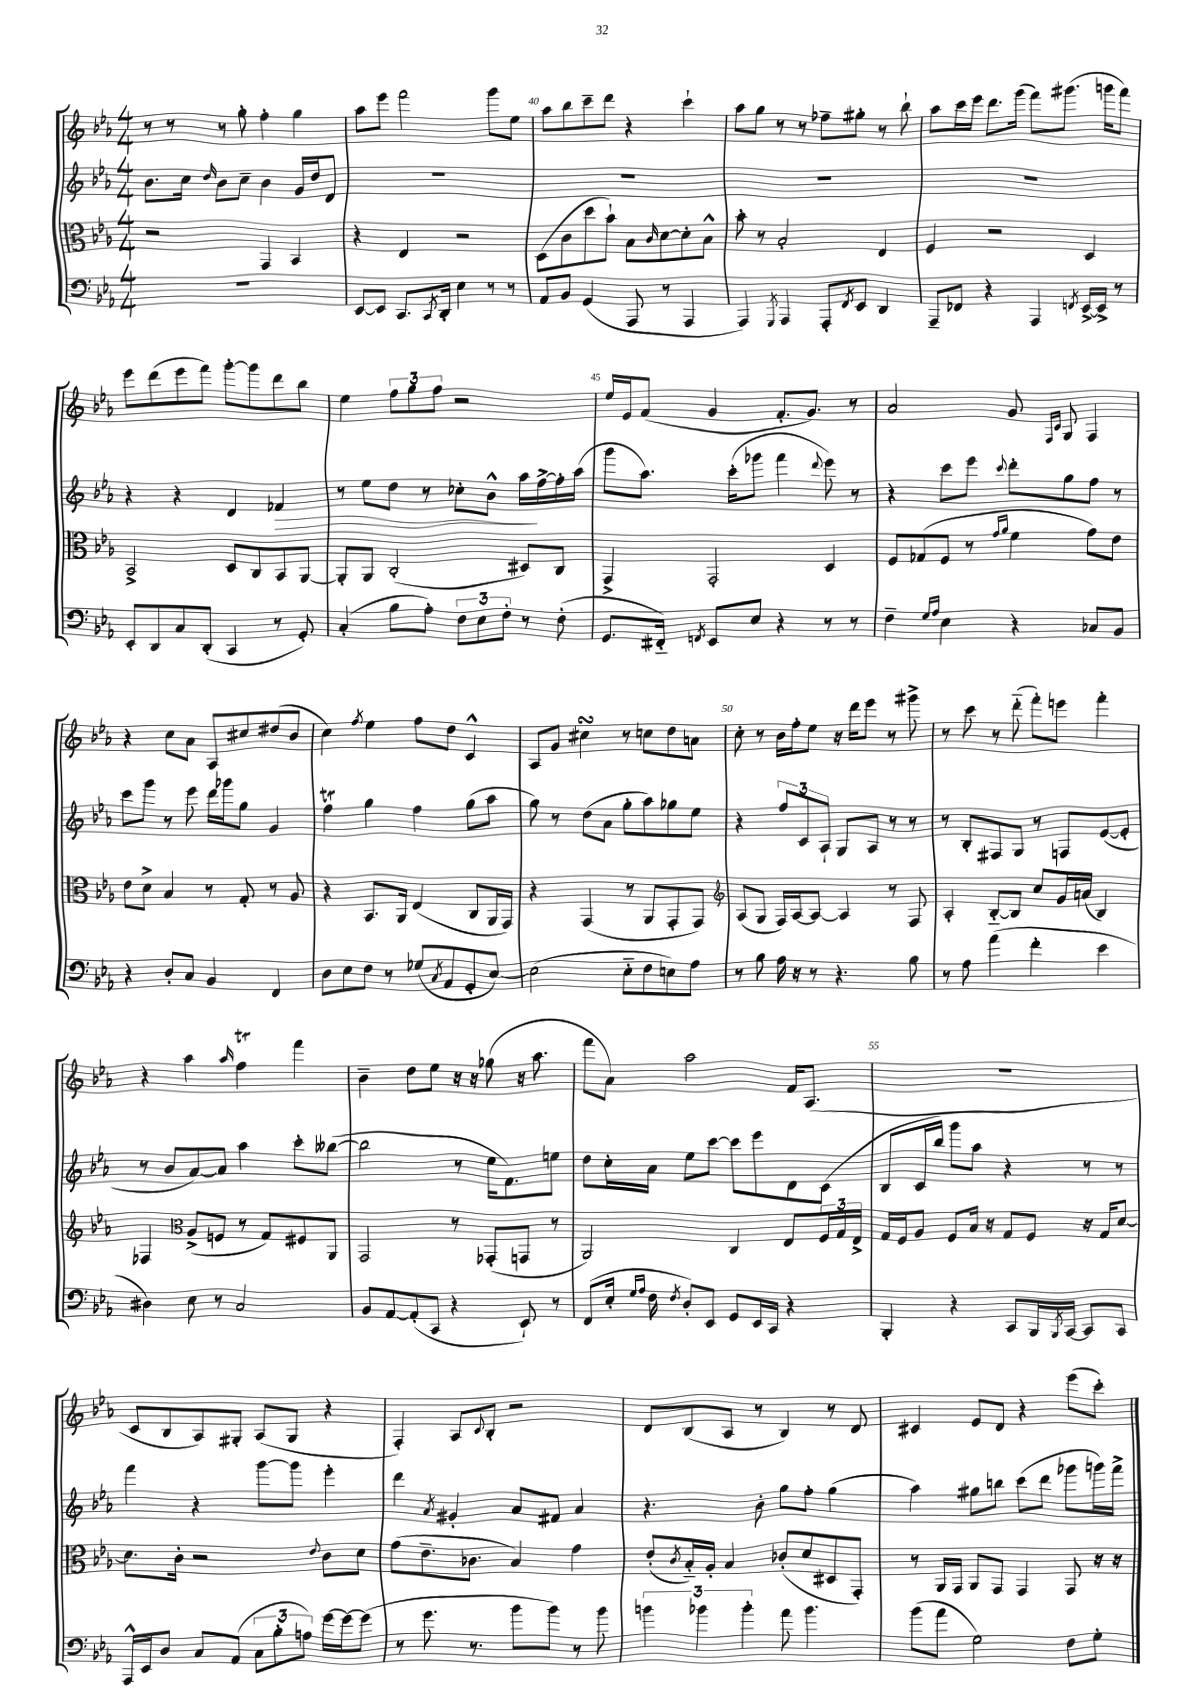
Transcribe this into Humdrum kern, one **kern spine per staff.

**kern	**kern	**kern	**kern
*staff4	*staff3	*staff2	*staff1
*clefF4	*clefC3	*clefG2	*clefG2
*k[b-e-a-]	*k[b-e-a-]	*k[b-e-a-]	*k[b-e-a-]
*M4/4	*M4/4	*M4/4	*M4/4
1r	2r	8.b-	8r
.	.	.	8r
.	.	16cc	.
.	.	16qqdd	.
.	.	8b-	8r
.	.	8cc~	8gg'
.	4GG	4b-	4ff'
.	4BB-	16g	4gg
.	.	16dd	.
.	.	8d	.
=	=	=	=
[8EE-	4r	1r	8aa-
8EE-]	.	.	8eee-
8.CC	4E-	.	2fff
8qCC	.	.	.
16DD'	.	.	.
4E-	2r	.	.
8r	.	.	8ggg
8r	.	.	8ee-
=	=	=	=
8AA-	(8D	1r	8aa-
8BB-	8c	.	8bb-
(4GG	8dd	.	8ccc~
.	8b-`)	.	8ddd
8AAA-	8B-	.	4r
.	16qqc	.	.
8r	[8d	.	.
4AAA-	8d']	.	4ccc`
.	8B-^^	.	.
=	=	=	=
4AAA-)	8b-'	1r	8aa-
.	8r	.	8gg
8qGGG	.	.	.
4AAA-	2B-'	.	8r
.	.	.	8r
8AAA-'	.	.	8ff-~
8qFF	.	.	.
8EE-	.	.	8gg#'
4DD	4E-	.	8r
.	.	.	8bb-`
=	=	=	=
8AAA-~	4F	1r	8aa-
8FF-	.	.	16ccc
.	.	.	16eee-
4r	2r	.	8.ddd
.	.	.	(16ggg
4AAA-	.	.	8fff)
.	.	.	(8.ggg#
8qFF	.	.	.
[16EE-^	4D	.	.
16EE-^]	.	.	16ggg
8r	.	.	8fff)
=	=	=	=
8EE-'	2BB-^	4r	8eee-
8DD	.	.	(8ddd
8C	.	4r	8eee-
(8DD'	.	.	8fff)
4CC	8D	4d	[8ggg'
.	8C	.	8ggg]
8r	8BB-	4f-	8ddd
8GG')	[8AA-	.	8bb-
=	=	=	=
(4C'	8AA-']	8r	4ee-
.	8AA-	8ee-	.
8B-	(2C'	8dd	12ff
.	.	.	12gg
8A-')	.	8r	.
.	.	.	12ff
12F	.	8cc-'	2r
12E-	.	.	.
.	.	8b-^^	.
12F'	.	.	.
8r	8D#)	16aa-	.
.	.	[16ff^	.
(8F'	8C	16ff']	.
.	.	(16aa-	.
=	=	=	=
8.GG	4GG^	8ggg	16ee-
.	.	.	16e-
.	.	8.aa-)	(8f
16FF#'~)	.	.	.
8qFF	.	.	.
8EE-	2GG'	.	4g
.	.	(16ccc'	.
8E-	.	8ggg-	.
4r	.	4fff	8.f'
.	.	.	8.g)
.	.	8qqddd	.
8r	4D	8eee-)	.
8r	.	8r	8r
=	=	=	=
4F~	8F	4r	2a-
.	(8G-	.	.
16qqG	.	.	.
16qqA-	.	.	.
4E-	8F	8ccc	.
.	8r	8eee-	.
.	16qqg	.	.
.	16qqa-	8qqccc	.
4r	4f	8ddd'	8g
.	.	.	16qqF
.	.	.	16qqc
.	.	8gg	8G
8C-	8g)	8ff	4F
8BB-	8e-	8r	.
=	=	=	=
4r	8e-	8ccc	4r
.	8d^	8ggg	.
8D'	4B-	8r	8cc
8C	.	8eee-	8a-
4BB-	8r	16ddd	8A-
.	.	16ggg-	.
.	8G'	8gg	8cc#
4FF	8r	4g	(8dd#
.	8A-	.	8b-
=	=	=	=
8D	4r	4ff	4cc)
8E-	.	.	.
.	.	.	8qff
8F	8.BB-	4gg	4ee-
8r	.	.	.
.	16AA-	.	.
(8G-	(4E-	4ff	8ff
8qC	.	.	.
8AA-	.	.	8dd
8GG'	8C	(8gg	4c^^
[8E-)	16AA-	8aa-	.
.	16GG)	.	.
=	=	=	=
(2E-]	4r	8gg)	8A-
.	.	8r	8g
.	(4GG	(8dd	4cc#
.	.	8a-	.
8E-'~	8r	8gg'	8r
8F	8AA-	8aa-)	8cc
8E)	8GG'	8gg-	8dd
8A-	8GG)	8ee-	8a
=	=	=	=
*	*clefG2	*	*
8r	(8A-	4r	8cc'
8B-	8G	.	8r
16A-	16F)	12ff	16b-
16r	[16A-	.	16ff'
.	.	12c	.
8r	8A-_	.	8ee-
.	.	12A-`	.
4.r	4A-]	8G	16r
.	.	.	16ddd
.	.	8A-	8eee-
.	8r	8r	8r
8B-	8F	8r	8ggg#^
=	=	=	=
8r	4A-'	8r	8r
8A-	.	8B-'	8ccc
(4a-	[8B-'~	8F#	8r
.	8B-]	8G	(8ddd'~
4f'	8cc	8r	8fff')
.	16g	8F	8eee
.	(16a	.	.
4e-	4B-)	([8e-	4fff'
.	.	8e-']	.
=	=	=	=
4D#)	4F-	8r	4r
.	.	8b-	.
*	*clefC3	*	*
8E-	(8A-^	[8a-)	4aa-
8r	8F	8a-]	.
.	.	.	16qqaa-
2C	8r	4aa-	4ff
.	8G)	.	.
.	8F#	8ccc'	4fff
.	8AA-	([8bb--	.
=	=	=	=
8BB-	2GG	2bb--]	4b-~
[8AA-	.	.	.
(8AA-']	.	.	8dd
8CC	.	.	8ee-
4r	8r	8r	16r
.	.	.	16r
.	(8GG-'	16ee-	(8gg-
.	.	8.f)	.
8EE-`)	8GG	.	16r
.	.	.	8.aa-
8r	8r	8ee	.
=	=	=	=
(8FF	2AA-)	8dd	8fff
16E-'	.	16cc'	8a-)
16qqG	.	.	.
16qqA-	.	.	.
16F	.	16a-	.
8qF	.	.	.
8D')	.	8ee-	2aa-
8EE-	.	[8ccc	.
8GG	4C	8ccc]	.
16EE-	.	8eee-	.
16CC	.	.	.
4r	8E-	8d	16f
.	.	.	(8.A-
.	24F	(8c	.
.	24G	.	.
.	24E-^	.	.
=	=	=	=
4BBB-'	16G	8B-	1r
.	16F	.	.
.	8A-	16c	.
.	.	16bb-)	.
4r	8F	8ggg	.
.	16B-	8aa-	.
.	16r	.	.
8CC	8G	4r	.
16BBB-	8F	.	.
8qBBB-	.	.	.
[16CC	.	.	.
8CC]	16r	8r	.
.	16G	.	.
8CC	[8d	8r	.
=	=	=	=
16AAA-^^	8.d]	4fff	8c
16EE-	.	.	.
8D	.	.	8B-
.	16c'	.	.
8C	2r	4r	8A-)
(8AA-	.	.	8G#'
12C	.	[8ggg	(8A-
12B-'	.	.	.
.	.	8ggg]	8G#
12A)	.	.	.
.	8qqe-	.	.
[16g	8c	4eee-'	4r
16g_	.	.	.
(8g]	8d	.	.
=	=	=	=
8r	(8g	4ddd	4F')
8.g	8.e-~	.	.
.	.	8qa-	.
.	.	4g#'	8A-
8.r	8.c-	.	.
.	.	.	8qqc
.	.	.	8B-'
8b-	4B-)	8a-	2r
8b-)	.	8f#	.
8r	4g	4a-	.
8b-	.	.	.
=	=	=	=
6b	(8e-'	4.r	8d
.	8qc	.	.
.	16B-'~)	.	(8B-
6b-	.	.	.
.	16A-'	.	.
.	4B-	.	8A-
6b-'	.	.	.
.	.	8b-'	8r
8a-	(8c-'	8gg	4B-)
4.b-	8d	8ff'	.
.	8D#	(4gg	8r
.	8GG')	.	8d
=	=	=	=
(8b-	8r	4aa-)	4c#
8a-	16AA-	.	.
.	16GG	.	.
2G)	8AA-	8gg#	8e-
.	8GG	8bb	8d
.	4GG	(8ccc	4r
.	.	8ddd	.
8F	8GG	8ggg-	(8eee-
8G'	16r	16ggg)	8ccc')
.	16r	16fff^	.
==	==	==	==
*-	*-	*-	*-
